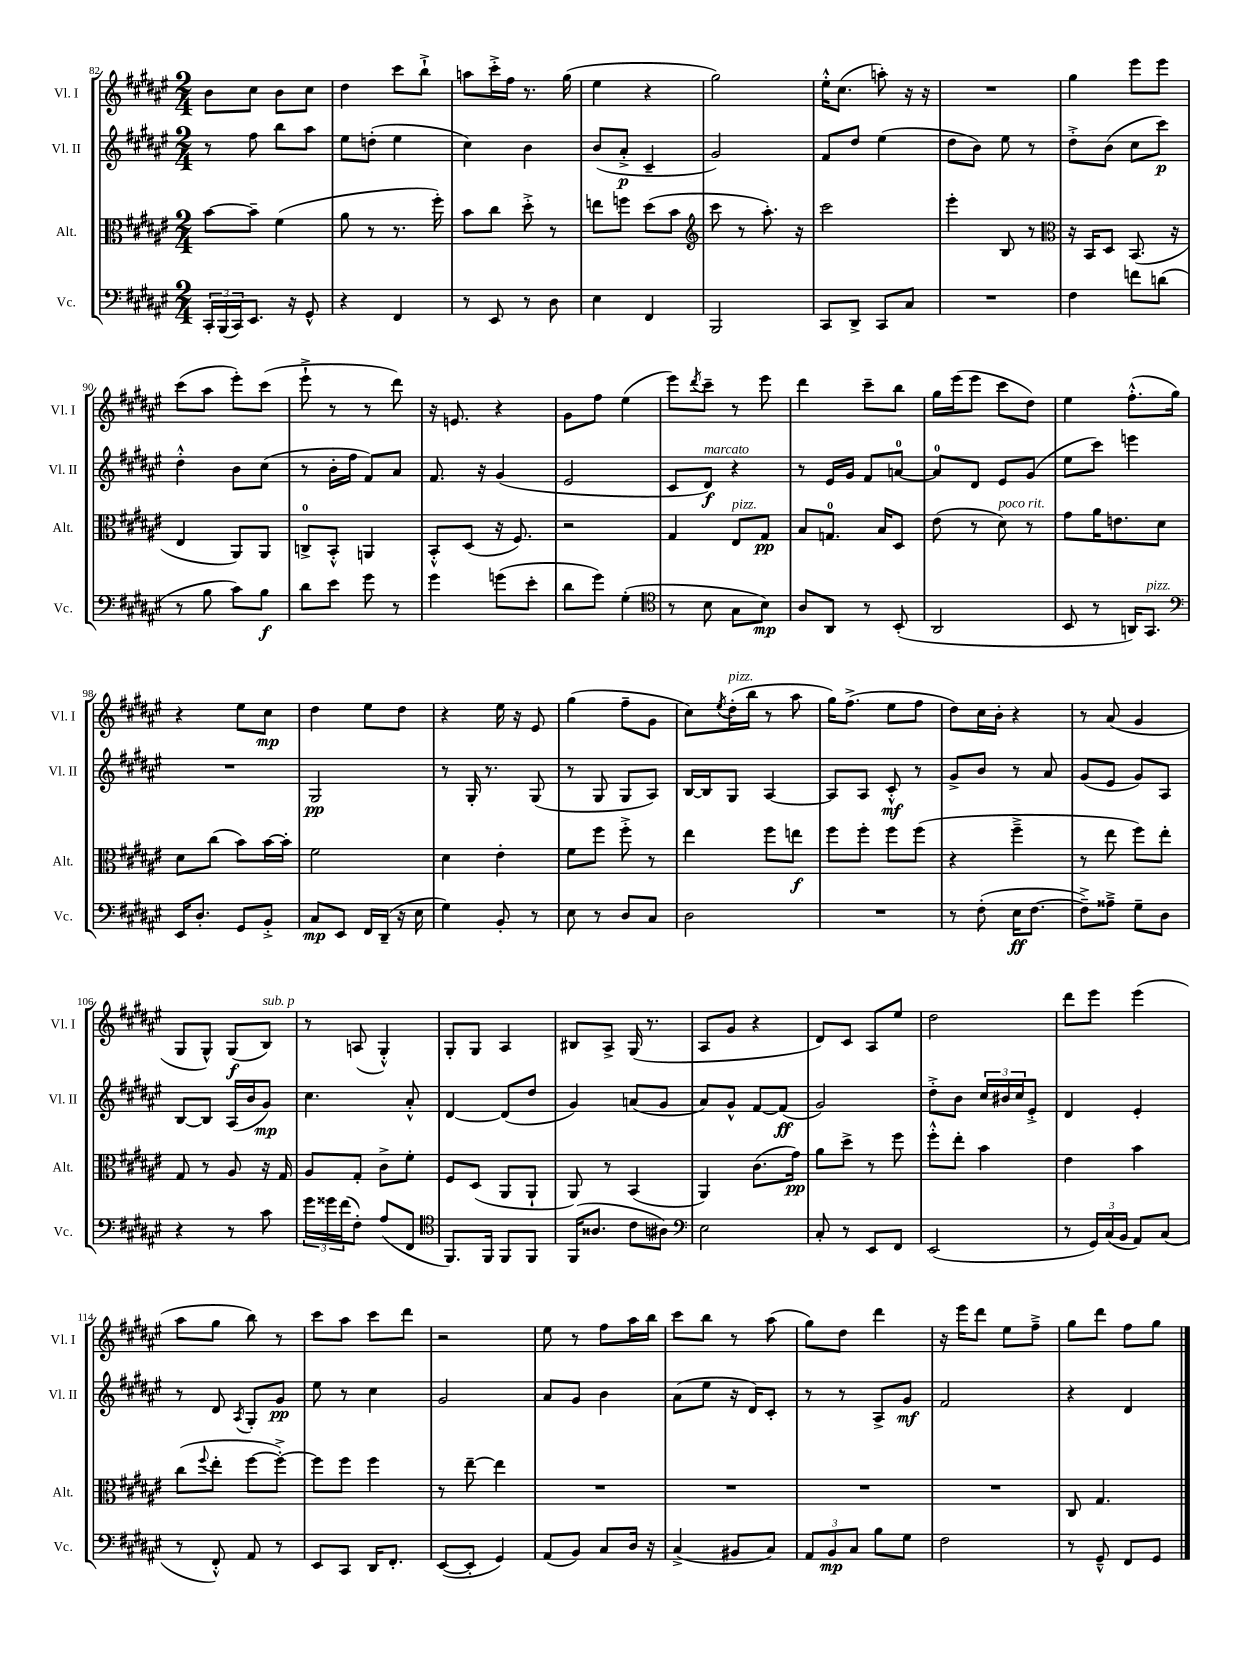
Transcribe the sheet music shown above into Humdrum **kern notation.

**kern	**dynam	**kern	**dynam	**kern	**dynam	**kern	**dynam
*part4	*part4	*part3	*part3	*part2	*part2	*part1	*part1
*staff4	*staff4	*staff3	*staff3	*staff2	*staff2	*staff1	*staff1
*I"Vc.	*	*I"Alt.	*	*I"Vl. II	*	*I"Vl. I	*
*I'Vc.	*	*I'Alt.	*	*I'Vl. II	*	*I'Vl. I	*
*clefF4	*	*clefC3	*	*clefG2	*	*clefG2	*
*k[f#c#g#d#a#e#]	*	*k[f#c#g#d#a#e#]	*	*k[f#c#g#d#a#e#]	*	*k[f#c#g#d#a#e#]	*
*M2/4	*	*M2/4	*	*M2/4	*	*M2/4	*
=82	=82	=82	=82	=82	=82	=82	=82
24CC#'/LL	.	[8b\L	.	8r	.	8b\L	.
(24BBB/	.	.	.	.	.	.	.
24CC#/J)	.	.	.	.	.	.	.
8.EE#/J	.	8b~\J]	.	8ff#\	.	8cc#\J	.
.	.	(4f#\	.	8bb\L	.	8b\L	.
16r	.	.	.	.	.	.	.
8GG#^^/	.	.	.	8aa#\J	.	8cc#\J	.
=83	=83	=83	=83	=83	=83	=83	=83
4r	.	8a#\	.	8ee#\L	.	4dd#\	.
.	.	8r	.	(8ddn'\J	.	.	.
4FF#/	.	8.r	.	4ee#\	.	8ccc#\L	.
.	.	.	.	.	.	8bb`^\J	.
.	.	16ff#'\)	.	.	.	.	.
=84	=84	=84	=84	=84	=84	=84	=84
8r	.	8b\L	.	4cc#\)	.	8aan\L	.
8EE#/	.	8cc#\J	.	.	.	16ccc#'^\L	.
.	.	.	.	.	.	16ff#\JJ	.
8r	.	8dd#'^\	.	4b\	.	8.r	.
8D#\	.	8r	.	.	.	.	.
.	.	.	.	.	.	(16gg#\	.
=85	=85	=85	=85	=85	=85	=85	=85
4E#\	.	8een\L	.	(8b/L	.	4ee#\	.
.	.	8ffn\J	.	8a#'^/J	p	.	.
4FF#/	.	(8dd#\L	.	4c#~/	.	4r	.
.	.	8b\J	.	.	.	.	.
=86	=86	=86	=86	=86	=86	=86	=86
*	*	*clefG2	*	*	*	*	*
2BBB/	.	8ccc#\	.	2g#/)	.	2gg#\)	.
.	.	8r	.	.	.	.	.
.	.	8.aa#'\)	.	.	.	.	.
.	.	16r	.	.	.	.	.
=87	=87	=87	=87	=87	=87	=87	=87
8CC#/L	.	2ccc#\	.	8f#/L	.	16ee#'^^\KL	.
.	.	.	.	.	.	(8.cc#\J	.
8DD#^/J	.	.	.	8dd#/J	.	.	.
8CC#/L	.	.	.	(4ee#\	.	8aan'\)	.
8C#/J	.	.	.	.	.	16r	.
.	.	.	.	.	.	16r	.
=88	=88	=88	=88	=88	=88	=88	=88
2r	.	4eee#'\	.	8dd#\L	.	2r	.
.	.	.	.	8b\J)	.	.	.
.	.	8B/	.	8ee#\	.	.	.
.	.	8r	.	8r	.	.	.
=89	=89	=89	=89	=89	=89	=89	=89
*	*	*clefC3	*	*	*	*	*
4F#\	.	16r	.	8dd#'^\L	.	4gg#\	.
.	.	16BB/KL	.	.	.	.	.
.	.	8D#/J	.	(8b\J	.	.	.
8fn\L	.	(8.BB/	.	8cc#\L	.	8eee#\L	.
(8dn\J	.	.	.	8ccc#\J)	p	8eee#\J	.
.	.	16r	.	.	.	.	.
!!LO:LB:g=z
=90	=90	=90	=90	=90	=90	=90	=90
8r	.	4E#/	.	4dd#'^^\	.	(8ccc#\L	.
8B\	.	.	.	.	.	8aa#\J	.
8c#\L)	.	8AA#/L)	.	8b\L	.	8eee#'\L)	.
8B\J	f	8AA#/J	.	(8cc#\J	.	(8ccc#\J	.
=91	=91	=91	=91	=91	=91	=91	=91
8d#\L	.	8Cn^/L	.	8r	.	8eee#`^\	.
8e#\J	.	8BB'^^/J	.	16b'\LL	.	8r	.
.	.	.	.	16ff#\JJ	.	.	.
8g#\	.	4AAn/	.	8f#/L)	.	8r	.
8r	.	.	.	8a#/J	.	8ddd#\)	.
=92	=92	=92	=92	=92	=92	=92	=92
4g#\	.	8BB'^^/L	.	8.f#/	.	16r	.
.	.	.	.	.	.	8.en/	.
.	.	(8D#/J	.	.	.	.	.
.	.	.	.	16r	.	.	.
(8gn\L	.	16r	.	(4g#/	.	4r	.
.	.	8.F#/)	.	.	.	.	.
8e#'\J	.	.	.	.	.	.	.
=93	=93	=93	=93	=93	=93	=93	=93
8d#\L	.	2r	.	2e#/	.	8g#\L	.
8g#\J)	.	.	.	.	.	8ff#\J	.
(4G#'\	.	.	.	.	.	(4ee#\	.
=94	=94	=94	=94	=94	=94	=94	=94
*clefC4	*	*	*	*	*	*	*
8r	.	4G#/	.	8c#/L	.	8eee#\L)	.
.	.	.	.	.	.	8qddd#/	.
!	!	!	!	!LO:TX:a:i:t=marcato	!	!	!
8B\	.	.	.	8d#/J)	f	8ccc#~\J	.
!	!	!LO:TX:a:i:t=pizz.	!	!	!	!	!
8G#\L	.	8E#/L	.	4r	.	8r	.
8B\J)	mp	8G#/J	pp	.	.	8eee#\	.
=95	=95	=95	=95	=95	=95	=95	=95
8A#/L	.	8B/L	.	8r	.	4ddd#\	.
8AA#/J	.	8.Gn/J	.	16e#/LL	.	.	.
.	.	.	.	16g#/JJ	.	.	.
8r	.	.	.	8f#/L	.	8ccc#~\L	.
.	.	16B/KL	.	.	.	.	.
(8BB'/	.	8D#/J	.	[8an/J	.	8bb\J	.
=96	=96	=96	=96	=96	=96	=96	=96
2AA#/	.	(8e#\	.	8a/L]	.	16gg#\LL	.
.	.	.	.	.	.	(16eee#\J	.
.	.	8r	.	8d#/J	.	8eee#\J	.
!	!	!LO:TX:a:i:t=poco rit.	!	!	!	!	!
.	.	8d#\)	.	8e#/L	.	8ccc#\L	.
.	.	8r	.	(8g#/J	.	8dd#\J)	.
=97	=97	=97	=97	=97	=97	=97	=97
8BB/	.	8g#\L	.	8ee#\L	.	4ee#\	.
8r	.	16a#\K	.	8ccc#\J)	.	.	.
.	.	8.en\	.	.	.	.	.
16AAn/KL)	.	.	.	4eeen\	.	(8.ff#'^^\L	.
!LO:TX:a:i:t=pizz.	!	!	!	!	!	!	!
8.GG#/J	.	.	.	.	.	.	.
.	.	8d#\J	.	.	.	.	.
.	.	.	.	.	.	16gg#\Jk)	.
!!LO:LB:g=z
=98	=98	=98	=98	=98	=98	=98	=98
*clefF4	*	*	*	*	*	*	*
16EE#/KL	.	8d#\L	.	2r	.	4r	.
8.D#'/J	.	.	.	.	.	.	.
.	.	(8cc#\J	.	.	.	.	.
8GG#/L	.	8b\L)	.	.	.	8ee#\L	.
8BB'^/J	.	[16b\L	.	.	.	8cc#\J	mp
.	.	16b'\JJ]	.	.	.	.	.
=99	=99	=99	=99	=99	=99	=99	=99
8C#/L	mp	2f#\	.	2G#/	pp	4dd#\	.
8EE#/J	.	.	.	.	.	.	.
16FF#/LL	.	.	.	.	.	8ee#\L	.
(16DD#~/JJ	.	.	.	.	.	.	.
16r	.	.	.	.	.	8dd#\J	.
16E#\	.	.	.	.	.	.	.
=100	=100	=100	=100	=100	=100	=100	=100
4G#\)	.	4d#\	.	8r	.	4r	.
.	.	.	.	16G#'/	.	.	.
.	.	.	.	8.r	.	.	.
8BB'/	.	4e#'\	.	.	.	16ee#\	.
.	.	.	.	.	.	16r	.
8r	.	.	.	(8G#/	.	8e#/	.
=101	=101	=101	=101	=101	=101	=101	=101
8E#\	.	8f#\L	.	8r	.	(4gg#\	.
8r	.	8ff#\J	.	8G#/	.	.	.
8D#/L	.	8ff#'^\	.	8G#/L	.	8ff#~\L	.
8C#/J	.	8r	.	8A#/J)	.	8g#\J	.
=102	=102	=102	=102	=102	=102	=102	=102
2D#\	.	4ee#\	.	[16B/LL	.	8cc#\L)	.
.	.	.	.	16B/J]	.	.	.
.	.	.	.	.	.	8qee#/	.
!	!	!	!	!	!	!LO:TX:a:i:t=pizz.	!
.	.	.	.	8G#/J	.	(16dd#'\L	.
.	.	.	.	.	.	16bb\JJ	.
.	.	8ff#\L	.	[4A#/	.	8r	.
.	.	8een\J	f	.	.	8aa#\	.
=103	=103	=103	=103	=103	=103	=103	=103
2r	.	8ff#\L	.	8A#/L]	.	16gg#\KL)	.
.	.	.	.	.	.	(8.ff#^\J	.
.	.	8ff#'\J	.	8A#/J	.	.	.
.	.	8ff#\L	.	8c#'^^/	mf	8ee#\L	.
.	.	(8ff#\J	.	8r	.	8ff#\J	.
=104	=104	=104	=104	=104	=104	=104	=104
8r	.	4r	.	8g#^/L	.	8dd#\L)	.
(8F#'\	.	.	.	8b/J	.	16cc#\L	.
.	.	.	.	.	.	16b'\JJ	.
16E#\KL	ff	4ff#~^\	.	8r	.	4r	.
[8.F#\J	.	.	.	.	.	.	.
.	.	.	.	8a#/	.	.	.
=105	=105	=105	=105	=105	=105	=105	=105
8F#~^\L])	.	8r	.	(8g#/L	.	8r	.
8A##X~^\J	.	8ee#\	.	8e#/J	.	(8a#/	.
8G#~\L	.	8ff#\L)	.	8g#/L)	.	4g#/	.
8D#\J	.	8ee#'\J	.	8A#/J	.	.	.
!!LO:LB:g=z
=106	=106	=106	=106	=106	=106	=106	=106
4r	.	8G#/	.	[8B/L	.	8G#/L	.
.	.	8r	.	8B/J]	.	8G#^^/J)	.
8r	.	8A#/	.	(16A#/LL	.	(8G#/L	f
.	.	.	.	16b/J	.	.	.
!	!	!	!	!	!	!LO:TX:a:i:t=sub. p	!
8c#\	.	16r	.	8g#/J)	mp	8B/J)	.
.	.	16G#/	.	.	.	.	.
=107	=107	=107	=107	=107	=107	=107	=107
24g#\LL	.	8A#/L	.	4.cc#\	.	8r	.
24g##X\	.	.	.	.	.	.	.
(24f#\J	.	.	.	.	.	.	.
8F#'\J)	.	8G#'/J	.	.	.	(8An/	.
(8A#/L	.	8c#^\L	.	.	.	4G#'^^/)	.
8FF#/J	.	8f#'\J	.	8a#'^^/	.	.	.
=108	=108	=108	=108	=108	=108	=108	=108
*clefC4	*	*	*	*	*	*	*
8.FF#/L)	.	8F#/L	.	[4d#/	.	8G#'/L	.
.	.	(8D#/J	.	.	.	8G#/J	.
16FF#/Jk	.	.	.	.	.	.	.
8FF#/L	.	8AA#/L	.	(8d#/L]	.	4A#/	.
8FF#/J	.	8AA#`/J	.	8dd#/J	.	.	.
=109	=109	=109	=109	=109	=109	=109	=109
(16FF#/KL	.	8AA#/)	.	4g#/)	.	8B#X/L	.
8.A##X/J	.	.	.	.	.	.	.
.	.	8r	.	.	.	8A#^/J	.
8c#\L	.	(4BB/	.	(8an/L	.	(16G#/	.
.	.	.	.	.	.	8.r	.
8A#X\J)	.	.	.	8g#/J	.	.	.
=110	=110	=110	=110	=110	=110	=110	=110
*clefF4	*	*	*	*	*	*	*
2E#\	.	4AA#/)	.	8a#/L)	.	8A#/L	.
.	.	.	.	8g#^^/J	.	8g#/J	.
.	.	(8.c#\L	.	[8f#/L	.	4r	.
.	.	.	.	(8f#/J]	ff	.	.
.	.	16g#\Jk)	pp	.	.	.	.
=111	=111	=111	=111	=111	=111	=111	=111
8C#'/	.	8a#\L	.	2g#/)	.	8d#/L)	.
8r	.	8dd#^\J	.	.	.	8c#/J	.
8EE#/L	.	8r	.	.	.	8A#/L	.
8FF#/J	.	8ff#\	.	.	.	8ee#/J	.
=112	=112	=112	=112	=112	=112	=112	=112
(2EE#/	.	8ff#'^^\L	.	8dd#'^\L	.	2dd#\	.
.	.	8ee#'\J	.	8b\J	.	.	.
.	.	4b\	.	24cc#/LL	.	.	.
.	.	.	.	24b#X/	.	.	.
.	.	.	.	24cc#/J	.	.	.
.	.	.	.	8e#'^/J	.	.	.
=113	=113	=113	=113	=113	=113	=113	=113
8r	.	4e#\	.	4d#/	.	8ddd#\L	.
24GG#/LL)	.	.	.	.	.	8eee#\J	.
(24C#/	.	.	.	.	.	.	.
24BB/JJ	.	.	.	.	.	.	.
8AA#/L)	.	4b\	.	4e#'/	.	(4eee#\	.
(8C#/J	.	.	.	.	.	.	.
!!LO:LB:g=z
=114	=114	=114	=114	=114	=114	=114	=114
8r	.	(8cc#\L	.	8r	.	8aa#\L	.
.	.	8qqff#/	.	.	.	.	.
8FF#'^^/)	.	8ee#'\J	.	8d#/	.	8gg#\J	.
.	.	.	.	8qA#/	.	.	.
8AA#/	.	[8ff#\L	.	8G#'/L	.	8bb\)	.
8r	.	8ff#'^\J_)	.	8g#/J	pp	8r	.
=115	=115	=115	=115	=115	=115	=115	=115
8EE#/L	.	8ff#\L]	.	8ee#\	.	8ccc#\L	.
8CC#/J	.	8ff#\J	.	8r	.	8aa#\J	.
16DD#/KL	.	4ff#\	.	4cc#\	.	8ccc#\L	.
8.FF#'/J	.	.	.	.	.	.	.
.	.	.	.	.	.	8ddd#\J	.
=116	=116	=116	=116	=116	=116	=116	=116
([8EE#/L	.	8r	.	2g#/	.	2r	.
8EE#'/J]	.	[8ee#~\	.	.	.	.	.
4GG#/)	.	4ee#\]	.	.	.	.	.
=117	=117	=117	=117	=117	=117	=117	=117
(8AA#/L	.	2r	.	8a#/L	.	8ee#\	.
8BB/J)	.	.	.	8g#/J	.	8r	.
8C#/L	.	.	.	4b\	.	8ff#\L	.
16D#/Jk	.	.	.	.	.	16aa#\L	.
16r	.	.	.	.	.	16bb\JJ	.
=118	=118	=118	=118	=118	=118	=118	=118
(4C#^/	.	2r	.	(8a#\L	.	8ccc#\L	.
.	.	.	.	8ee#\J	.	8bb\J	.
8BB#X/L	.	.	.	16r	.	8r	.
.	.	.	.	16d#/KL)	.	.	.
8C#/J)	.	.	.	8c#'/J	.	(8aa#\	.
=119	=119	=119	=119	=119	=119	=119	=119
12AA#/L	.	2r	.	8r	.	8gg#\L)	.
12BB/	mp	.	.	.	.	.	.
.	.	.	.	8r	.	8dd#\J	.
12C#/J	.	.	.	.	.	.	.
8B\L	.	.	.	8A#^/L	.	4ddd#\	.
8G#\J	.	.	.	8g#/J	mf	.	.
=120	=120	=120	=120	=120	=120	=120	=120
2F#\	.	2r	.	2f#/	.	16r	.
.	.	.	.	.	.	16eee#\KL	.
.	.	.	.	.	.	8ddd#\J	.
.	.	.	.	.	.	8ee#\L	.
.	.	.	.	.	.	8ff#~^\J	.
=121	=121	=121	=121	=121	=121	=121	=121
8r	.	8C#/	.	4r	.	8gg#\L	.
8GG#~^^/	.	4.G#/	.	.	.	8ddd#\J	.
8FF#/L	.	.	.	4d#/	.	8ff#\L	.
8GG#/J	.	.	.	.	.	8gg#\J	.
==	==	==	==	==	==	==	==
*-	*-	*-	*-	*-	*-	*-	*-
